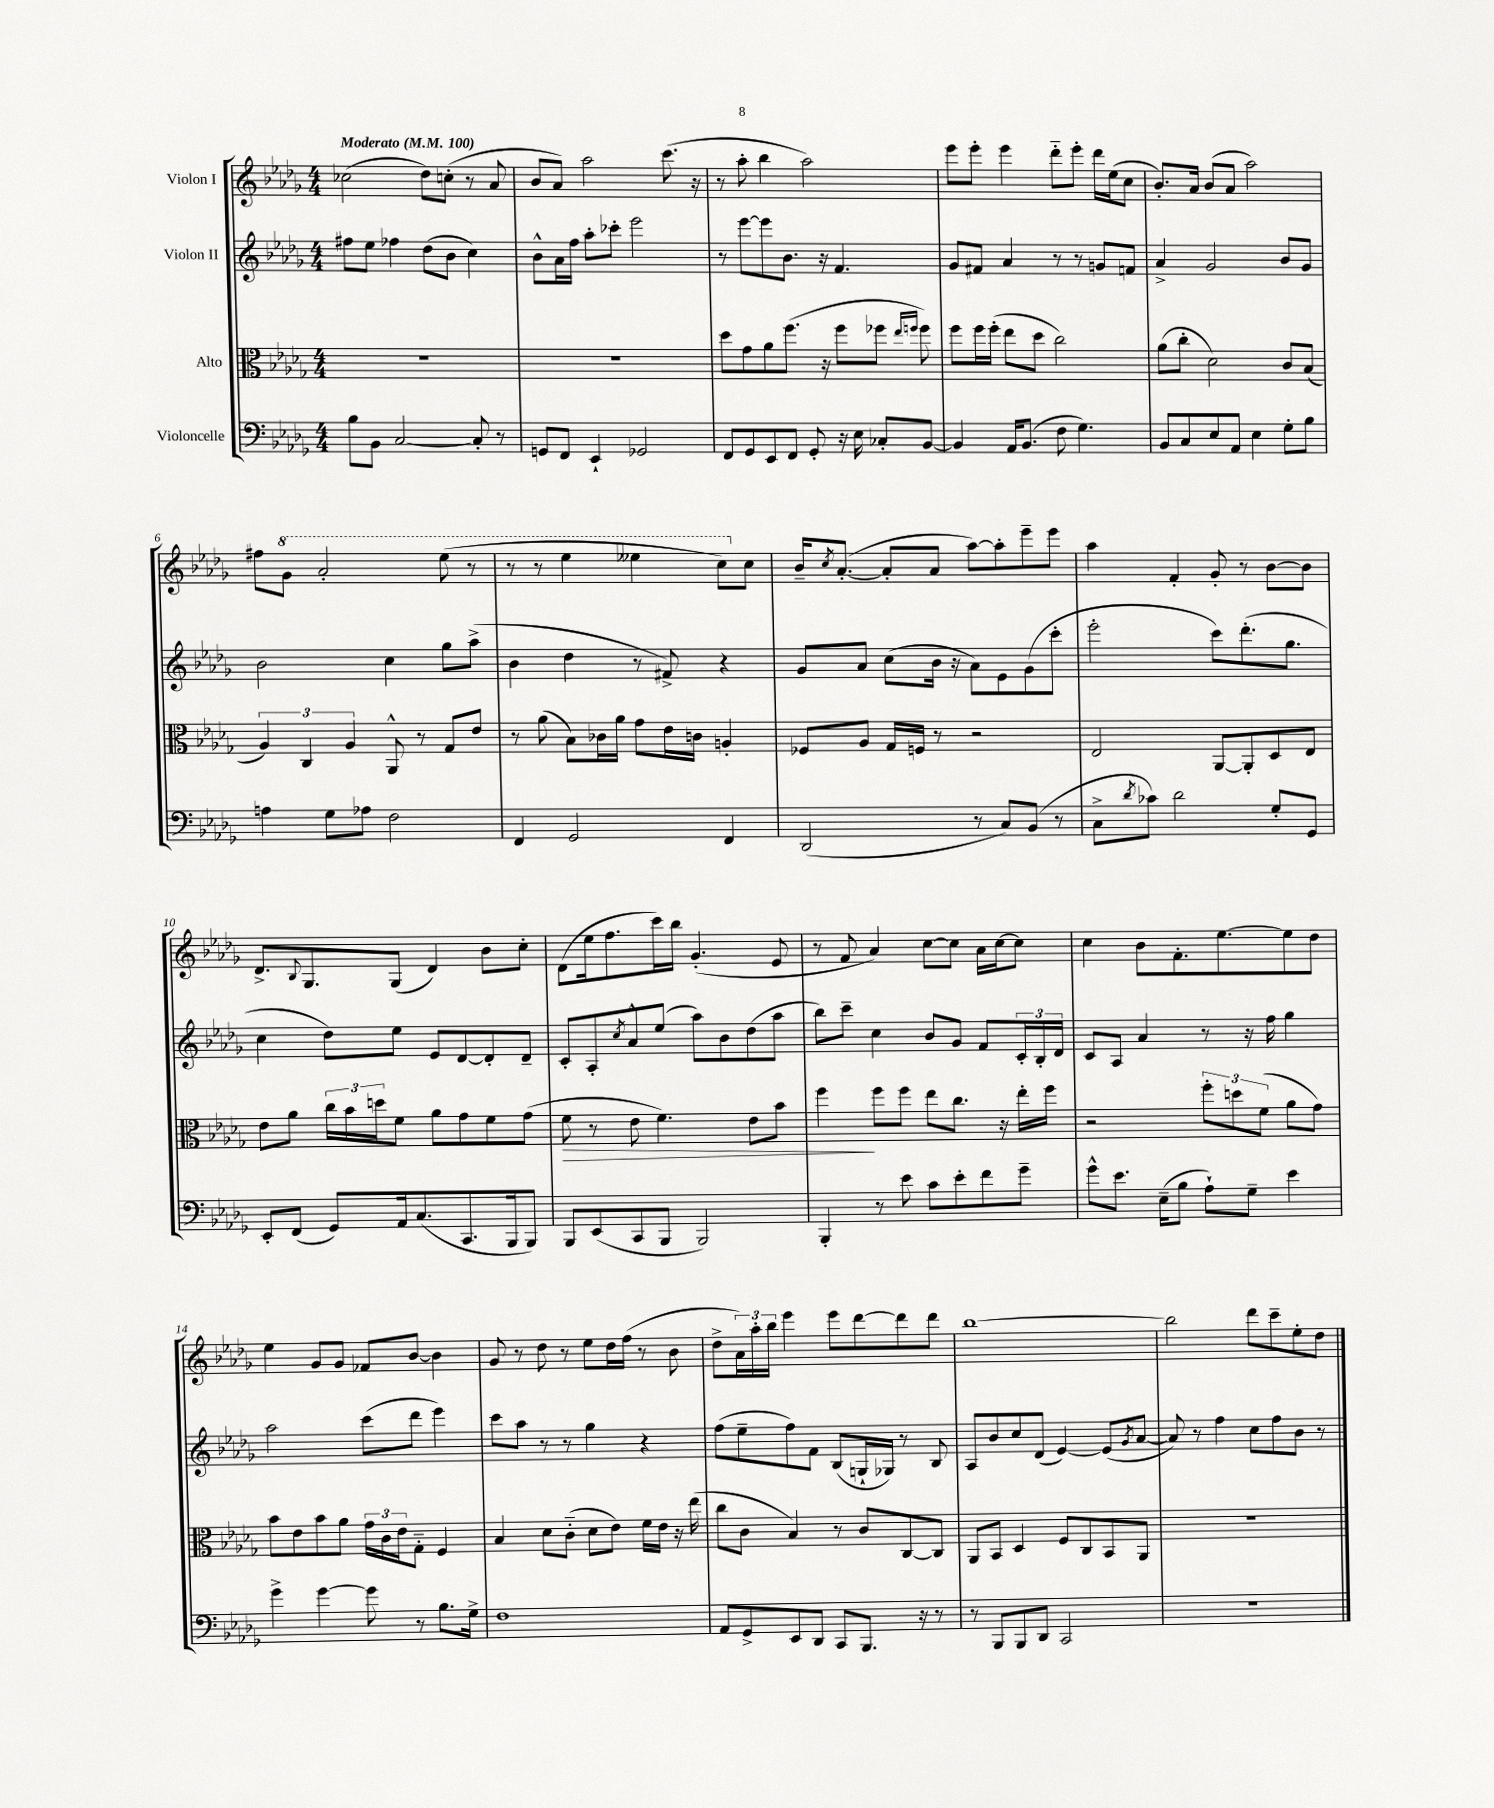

**kern	**kern	**kern	**kern
*staff4	*staff3	*staff2	*staff1
*clefF4	*clefC3	*clefG2	*clefG2
*k[b-e-a-d-g-]	*k[b-e-a-d-g-]	*k[b-e-a-d-g-]	*k[b-e-a-d-g-]
*M4/4	*M4/4	*M4/4	*M4/4
*MM100	*MM100	*MM100	*MM100
8B-	1r	8ff#	(2cc-
8BB-	.	8ee-	.
[2C	.	4ff-	.
.	.	(8dd-	8dd-)
.	.	8b-	(8cc'
8C']	.	4cc)	8r
8r	.	.	8a-
=	=	=	=
8GG	1r	8b-^^	8b-
8FF	.	16a-	8a-)
.	.	16ff	.
4EE-`	.	8aa-'	2aa-
.	.	8ccc-'	.
2GG-	.	2eee-	.
.	.	.	(8.ccc
.	.	.	16r
=	=	=	=
8FF	8dd-	8r	8r
8GG-	8g-	[8eee-	8aa-'
8EE-	8a-	8eee-]	4bb-
8FF	(8.ff	8.b-	.
8GG-'	.	.	2aa-)
.	16r	16r	.
16r	8ff	4.f	.
16E-	.	.	.
8C-'	8ff-	.	.
.	16qqee-	.	.
.	16qqff	.	.
[8BB-	8ff)	.	.
=	=	=	=
4BB-]	8ff	8g-	8eee-
.	16ff	8f#	8eee-'
.	(16ff'	.	.
16AA-	8ee-	4a-	4eee-
(8.BB-	.	.	.
.	8dd-	.	.
8F	2cc)	8r	8ddd-'~
4.G-)	.	8r	8eee-'
.	.	8g	16ddd-
.	.	.	(16ee-
.	.	8f	8cc
=	=	=	=
8BB-	(8a-	4a-^	8.b-')
8C	8cc'	.	.
.	.	.	16a-
8E-	2d-)	2g-	(8b-
8AA-	.	.	8a-
4E-	.	.	2aa-)
8G-'	8c	8b-	.
8B-	(8B-	8g-	.
=	=	=	=
4A	6A-)	2b-	8ff#
.	.	.	8gg-
.	6C	.	.
8G-	.	.	2aa-'
.	6A-	.	.
8A-	.	.	.
2F	8AA-^^	4cc	.
.	8r	.	.
.	8G-	8gg-	(8eee-
.	8e-	(8aa-^	8r
=	=	=	=
4FF	8r	4b-	8r
.	(8a-	.	8r
2GG-	8B-)	4dd-	4eee-
.	16c-	.	.
.	16a-	.	.
.	8g-	8r	4eee--
.	16e-	8f#^)	.
.	16c	.	.
4FF	4A'	4r	8ccc)
.	.	.	8cc
=	=	=	=
(2DD-	8F-	8g-	16b-~
.	.	.	8qcc
.	.	.	([8.a-'
.	8A-	8a-	.
.	16G-	(8cc	8a-']
.	16F	.	.
.	8r	16b-	8a-
.	.	16r	.
8r	2r	8a-)	[8aa-)
8C)	.	8e-	8aa-']
(8BB-	.	(8g-	8eee-~
8r	.	8ccc'	8eee-
=	=	=	=
8C^	2E-	2eee-'	4aa-
8qd-	.	.	.
8c-)	.	.	.
2d-	.	.	4f'
.	[8AA-	8ccc)	8g-'
.	8AA-']	(8.ddd-'	8r
8G-'	8D-	.	[8b-
.	.	8.gg-	.
8GG-	8E-	.	8b-]
=	=	=	=
8EE-'	8e-	4cc	8.d-^
(8FF	8a-	.	.
.	.	.	8qqB-
.	.	.	8.G-
8GG-)	24cc	8dd-)	.
.	24b-	.	.
.	24dd	.	.
16AA-	8f	8ee-	(8G-
(8.C	.	.	.
.	8a-	8e-	4d-)
8.CC	8g-	[8d-	.
.	8f	8d-']	8b-
16BBB-	.	.	.
8BBB-)	(8g-	8d-~	8cc'
=	=	=	=
8BBB-	8f	8c'	(8d-
(8EE-	8r	8A-'	16ee-
.	.	.	8.ff
.	.	8qcc	.
8CC	8e-	8a-^^	.
8BBB-	4.f)	(8ee-	16ccc)
.	.	.	16bb-
2BBB-)	.	8aa-)	(4.g-'
.	.	8b-	.
.	8e-	(8dd-	.
.	8b-	8aa-	8e-
=	=	=	=
4BBB-'	4ff	8bb-)	8r
.	.	8ccc~	8f
8r	8ff	4cc	4a-)
8e-	8ff	.	.
8c	8ee-	8b-	[8cc
8e-'	8.cc	8g-	8cc]
8f	.	8f	16a-
.	16r	.	[16cc
8g-~	16ee-'	24c'	8cc]
.	.	24B-'	.
.	16ff	.	.
.	.	24d-	.
=	=	=	=
8g-^^	2r	8c	4cc
8.e-	.	8A-	.
.	.	4a-	8b-
(16E-~	.	.	.
8B-	.	.	8.f'
8A-`)	12ff'	8r	.
.	.	.	[8.ee-
.	12dd	.	.
8G-~	.	16r	.
.	(12f	.	.
.	.	16ff	.
4e-	8a-	4gg-	8ee-]
.	8g-)	.	8dd-
=	=	=	=
4g-^	8b-	2aa-	4ee-
.	8e-	.	.
[4g-	8b-	.	8g-
.	8a-	.	8g-
8g-]	24g-	(8ccc	8f-
.	24c	.	.
.	24e-	.	.
8r	8G-'~	8ddd-	[8b-
8.B-	4F	4eee-)	4b-]
16G-^	.	.	.
=	=	=	=
1F	4B-	8ccc	8g-
.	.	8aa-	8r
.	8d-	8r	8dd-
.	(8c'~	8r	8r
.	8d-	4gg-	8ee-
.	8e-)	.	16dd-
.	.	.	(16ff
.	16f	4r	8r
.	16e-	.	.
.	16r	.	8b-
.	(16ee-	.	.
=	=	=	=
8AA-	8cc	(8ff	8dd-^
8GG-^	8c	8ee-~	24a-)
.	.	.	24aa-'
.	.	.	24bb-
8EE-	4B-)	8ff)	4eee-
8DD-	.	8f	.
8CC	8r	(8B-	8eee-
8.BBB-	8c	16G`	[8ddd-
.	.	16G-)	.
.	[8C	8r	8ddd-]
16r	.	.	.
8r	8C]	8B-	8ddd-
=	=	=	=
8r	8AA-	8A-	[1bb-
8BBB-	8BB-	8b-	.
8BBB-	4D-	8cc	.
8DD-	.	(8d-	.
2CC	8F	[4e-)	.
.	8C	.	.
.	8BB-	(8e-]	.
.	.	8qg-	.
.	8AA-	[8a-	.
=	=	=	=
1r	1r	8a-])	2bb-]
.	.	8r	.
.	.	4ff	.
.	.	8cc	8ddd-
.	.	8ff	8ccc~
.	.	8b-	8ee-'
.	.	8r	8dd-
==	==	==	==
*-	*-	*-	*-
